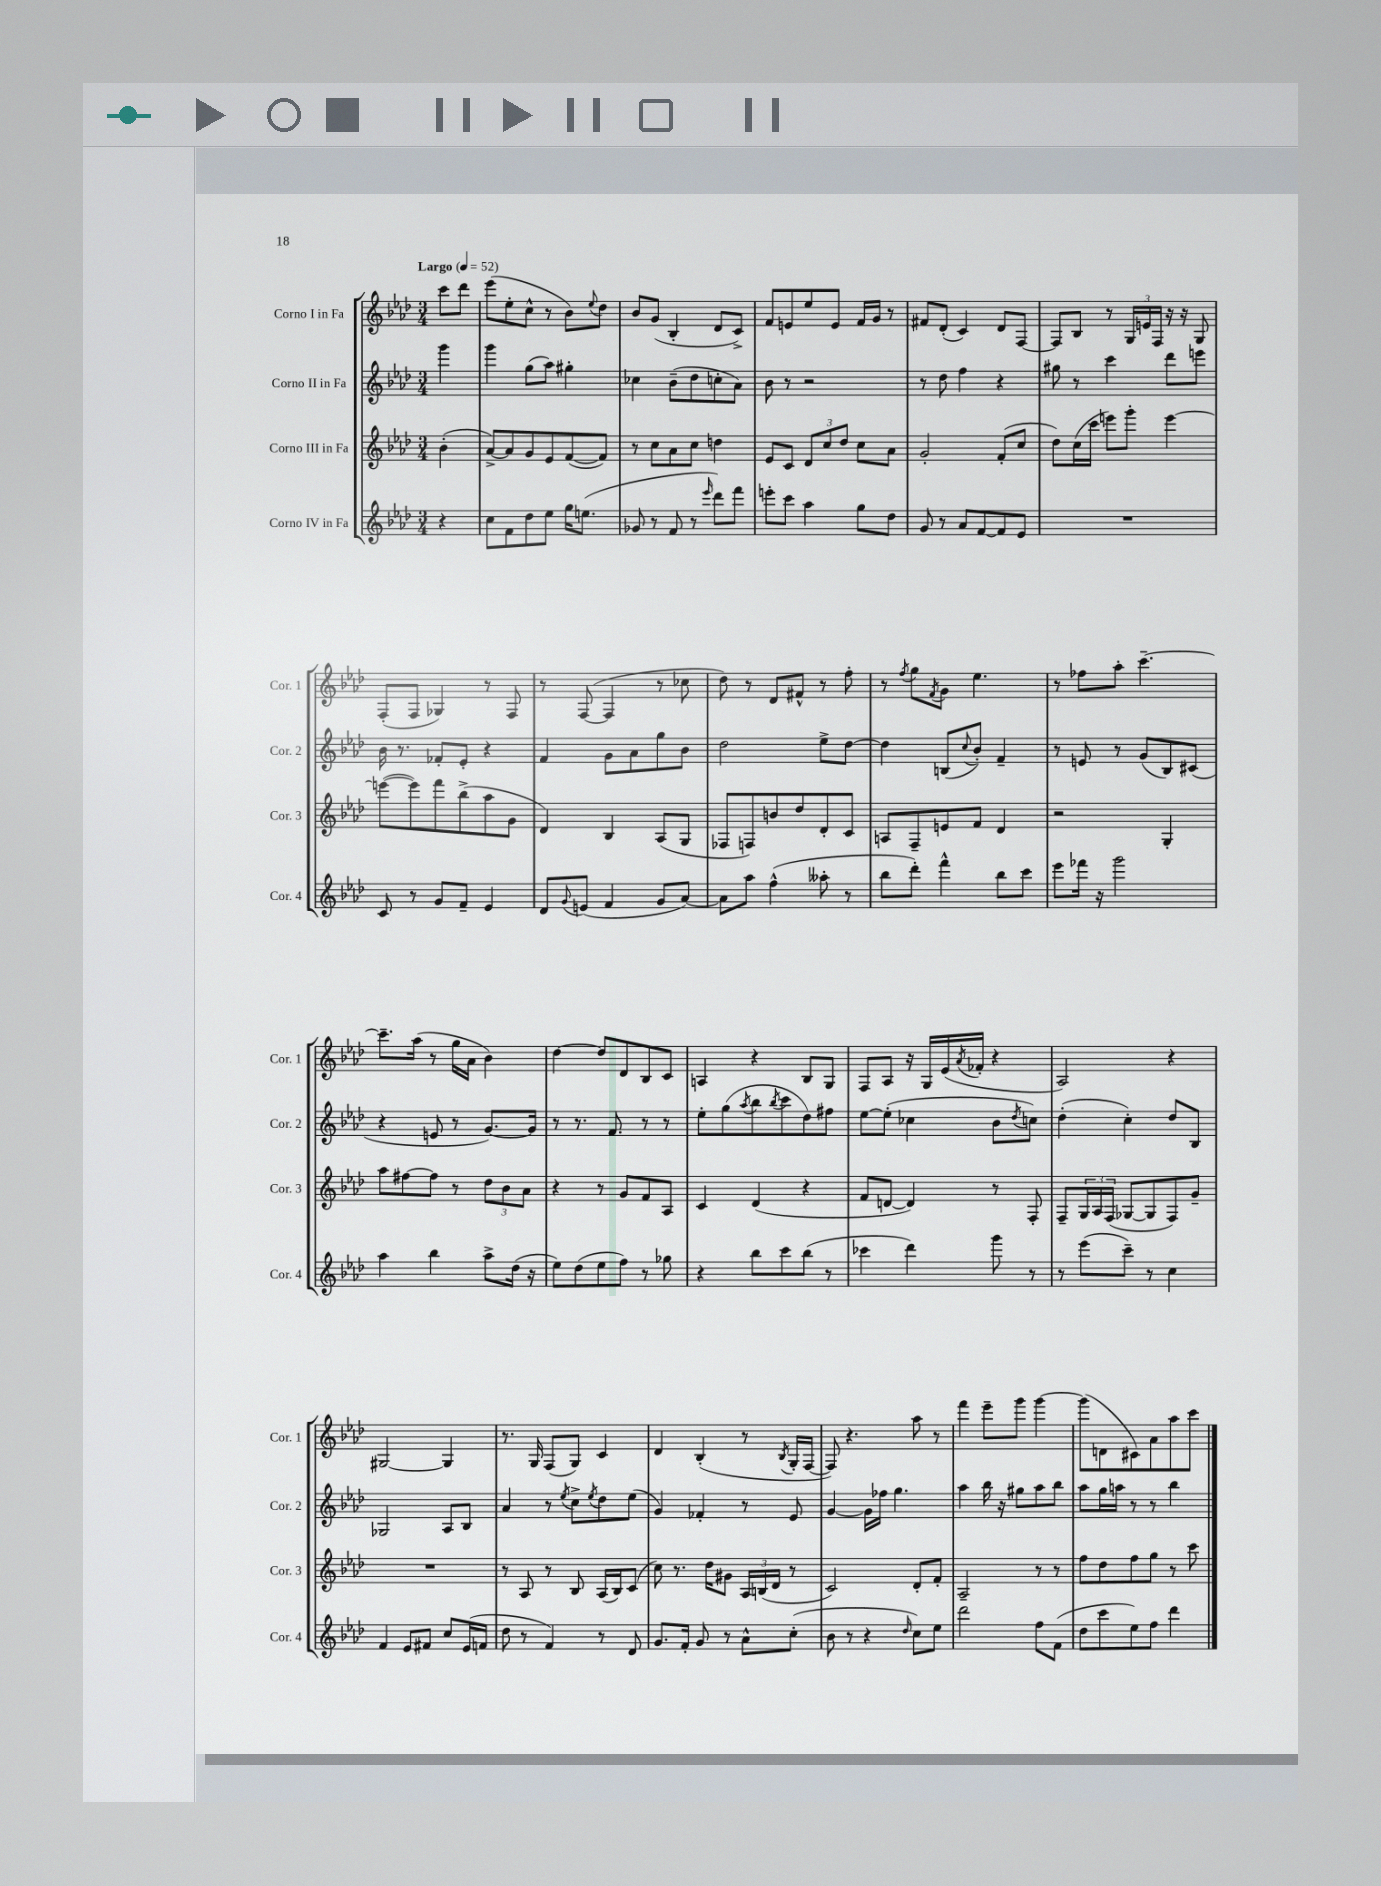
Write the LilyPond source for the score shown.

<<
\new StaffGroup <<
\new Staff = "s0" \with { instrumentName = "Corno I in Fa" shortInstrumentName = "Cor. 1" } {
    \clef treble \key aes \major \numericTimeSignature \time 3/4 \partial 4 \tempo "Largo" 4 = 52
    c'''8 des'''8 |
    ees'''8( ees''8-. c''8-^ r8 bes'8) \appoggiatura { ees''8 } des''8 |
    bes'8 g'8( bes4-. des'8 c'8->) |
    f'8 e'8 ees''8 e'8 f'16 g'16 r8 |
    fis'8 des'8-.( c'4) des'8 f8~ |
    f8 bes8 r8 \tuplet 3/2 { g16 e'16 f16 } r16 r16 g8 |
    f8-.( f8 ges4) r8 f8 |
    r8 f8~( f4 r8 ces''8 |
    des''8) r8 des'8 fis'8-^ r8 f''8-. |
    r8 \acciaccatura { f''8 } g''8 \acciaccatura { f'8 } g'8 ees''4. |
    r8 fes''8 aes''8-. c'''4.~-- |
    c'''8.-- aes''16( r8 g''16 aes'16 bes'4) |
    des''4~ des''8 des'8 bes8 c'8 |
    a4 r4 bes8 g8 |
    f8 aes8 r16 g16 ees'16( \acciaccatura { aes'8 } fes'16-. r4 |
    aes2) r4 |
    gis2~ gis4 |
    r8. g16 f8( g8) c'4 |
    des'4 bes4-.( r8 \acciaccatura { bes8 } g16-. f16~ |
    f8) r4. aes''8 r8 |
    f'''4 ees'''8-- g'''8 g'''4~ |
    g'''8( d'8 cis'8) aes'8 aes''8 c'''8 \bar "|." |
}
\new Staff = "s1" \with { instrumentName = "Corno II in Fa" shortInstrumentName = "Cor. 2" } {
    \clef treble \key aes \major \numericTimeSignature \time 3/4 \partial 4
    g'''4 |
    g'''4 g''8( aes''8) gis''4-. |
    ces''4 bes'8--( des''8 c''8-. aes'8) |
    bes'8 r8 r2 |
    r8 des''8 f''4 r4 |
    gis''8 r8 c'''4 des'''8 e'''8 |
    bes'16 r8. fes'8-. ees'8-. r4 |
    f'4 g'8 aes'8 g''8 bes'8 |
    des''2 ees''8-> des''8~ |
    des''4 b8( \appoggiatura { c''8 } bes'8-.) f'4-- |
    r8 e'8 r8 g'8( bes8) cis'8( |
    r4 e'8 r8 g'8.~) g'16 |
    r8 r8. f'8. r8 r8 |
    ees''8-. g''8( \acciaccatura { aes''8 } bes''8 \acciaccatura { bes''8 } c'''8 des''8) fis''8 |
    ees''8~ ees''8-.( ces''4 bes'8 \acciaccatura { des''8 } c''8) |
    des''4-.( c''4-.) des''8 bes8 |
    ges2 aes8 bes8 |
    aes'4 r8 \acciaccatura { ees''8 } c''8-> \acciaccatura { ees''8 } des''8 ees''8( |
    g'4) fes'4-. r8 ees'8 |
    g'4~ g'16 fes''16 g''4. |
    aes''4 bes''16 r16 gis''8 aes''8 bes''8 |
    aes''8 g''16 a''16 r8 r8 bes''4 \bar "|." |
}
\new Staff = "s2" \with { instrumentName = "Corno III in Fa" shortInstrumentName = "Cor. 3" } {
    \clef treble \key aes \major \numericTimeSignature \time 3/4 \partial 4
    bes'4-.( |
    aes'8~->) aes'8 g'8 ees'8 f'8~( f'8) |
    r8 c''8 aes'8 c''8 d''4 |
    ees'8 c'8 \tuplet 3/2 { des'8 c''8 des''8 } c''8 aes'8 |
    g'2-. f'8-.( c''8 |
    des''8) c''16( c'''16 e'''8) g'''8-. e'''4~ |
    e'''8~( e'''8) f'''8 bes''8->( aes''8 g'8 |
    des'4) bes4 aes8( g8 |
    fes8 f8) b'8 des''8 des'8-. c'8 |
    a8 f8-- e'8 f'8 des'4 |
    r2 g4-. |
    aes''8 fis''8~ fis''8 r8 \tuplet 3/2 { des''8 bes'8 aes'8 } |
    r4 r8 g'8 f'8 aes8 |
    c'4 des'4( r4 |
    f'8 d'8~ d'4) r8 f8-. |
    f8-- \tuplet 3/2 { g16 aes16 f16( } ges8~ ges8 f8) g'8-- |
    R2. |
    r8 aes8 r8 bes8 aes16( bes16) c'8( |
    c''8) r8. des''16 gis'8 \tuplet 3/2 { aes16 b16( des'16 } r8 |
    c'2) des'8-. f'8-. |
    aes2-- r8 r8 |
    f''8 des''8 f''8 g''8 r8 c'''8 \bar "|." |
}
\new Staff = "s3" \with { instrumentName = "Corno IV in Fa" shortInstrumentName = "Cor. 4" } {
    \clef treble \key aes \major \numericTimeSignature \time 3/4 \partial 4
    r4 |
    c''8 f'8 des''8 ees''8 g''16 e''8.( |
    ges'8 r8 f'8 r8 \grace { ees'''16 } des'''8) f'''8 |
    e'''8-. c'''8 aes''4 g''8 des''8 |
    g'8 r8 aes'8 f'8~ f'8 ees'8 |
    R2. |
    c'8 r8 g'8 f'8-- ees'4 |
    des'8 \appoggiatura { g'8 } e'8( f'4 g'8 aes'8~) |
    aes'8 aes''8 f''4-^( aeses''8-. r8 |
    bes''8 des'''8-.) f'''4-^ bes''8 c'''8 |
    ees'''8 fes'''16 r16 g'''2 |
    aes''4 bes''4 aes''8-> des''16( r16 |
    ees''8) des''8( ees''8 f''8) r8 ges''8 |
    r4 bes''8 c'''8 bes''8( r8 |
    ces'''4 des'''4) g'''8 r8 |
    r8 ees'''8( c'''8--) r8 c''4 |
    f'4 ees'8 fis'8 c''8 ees'16( f'16 |
    des''8 r8 f'4) r8 des'8 |
    g'8. f'16-. g'8 r8 aes'8-^ c''8-.( |
    bes'8 r8 r4 \grace { des''16 } c''8) ees''8 |
    des'''2 f''8 f'8( |
    des''8 c'''8 ees''8) f''8 des'''4 \bar "|." |
}
>>
>>
\layout { \context { \Score \remove "Bar_number_engraver" } }
